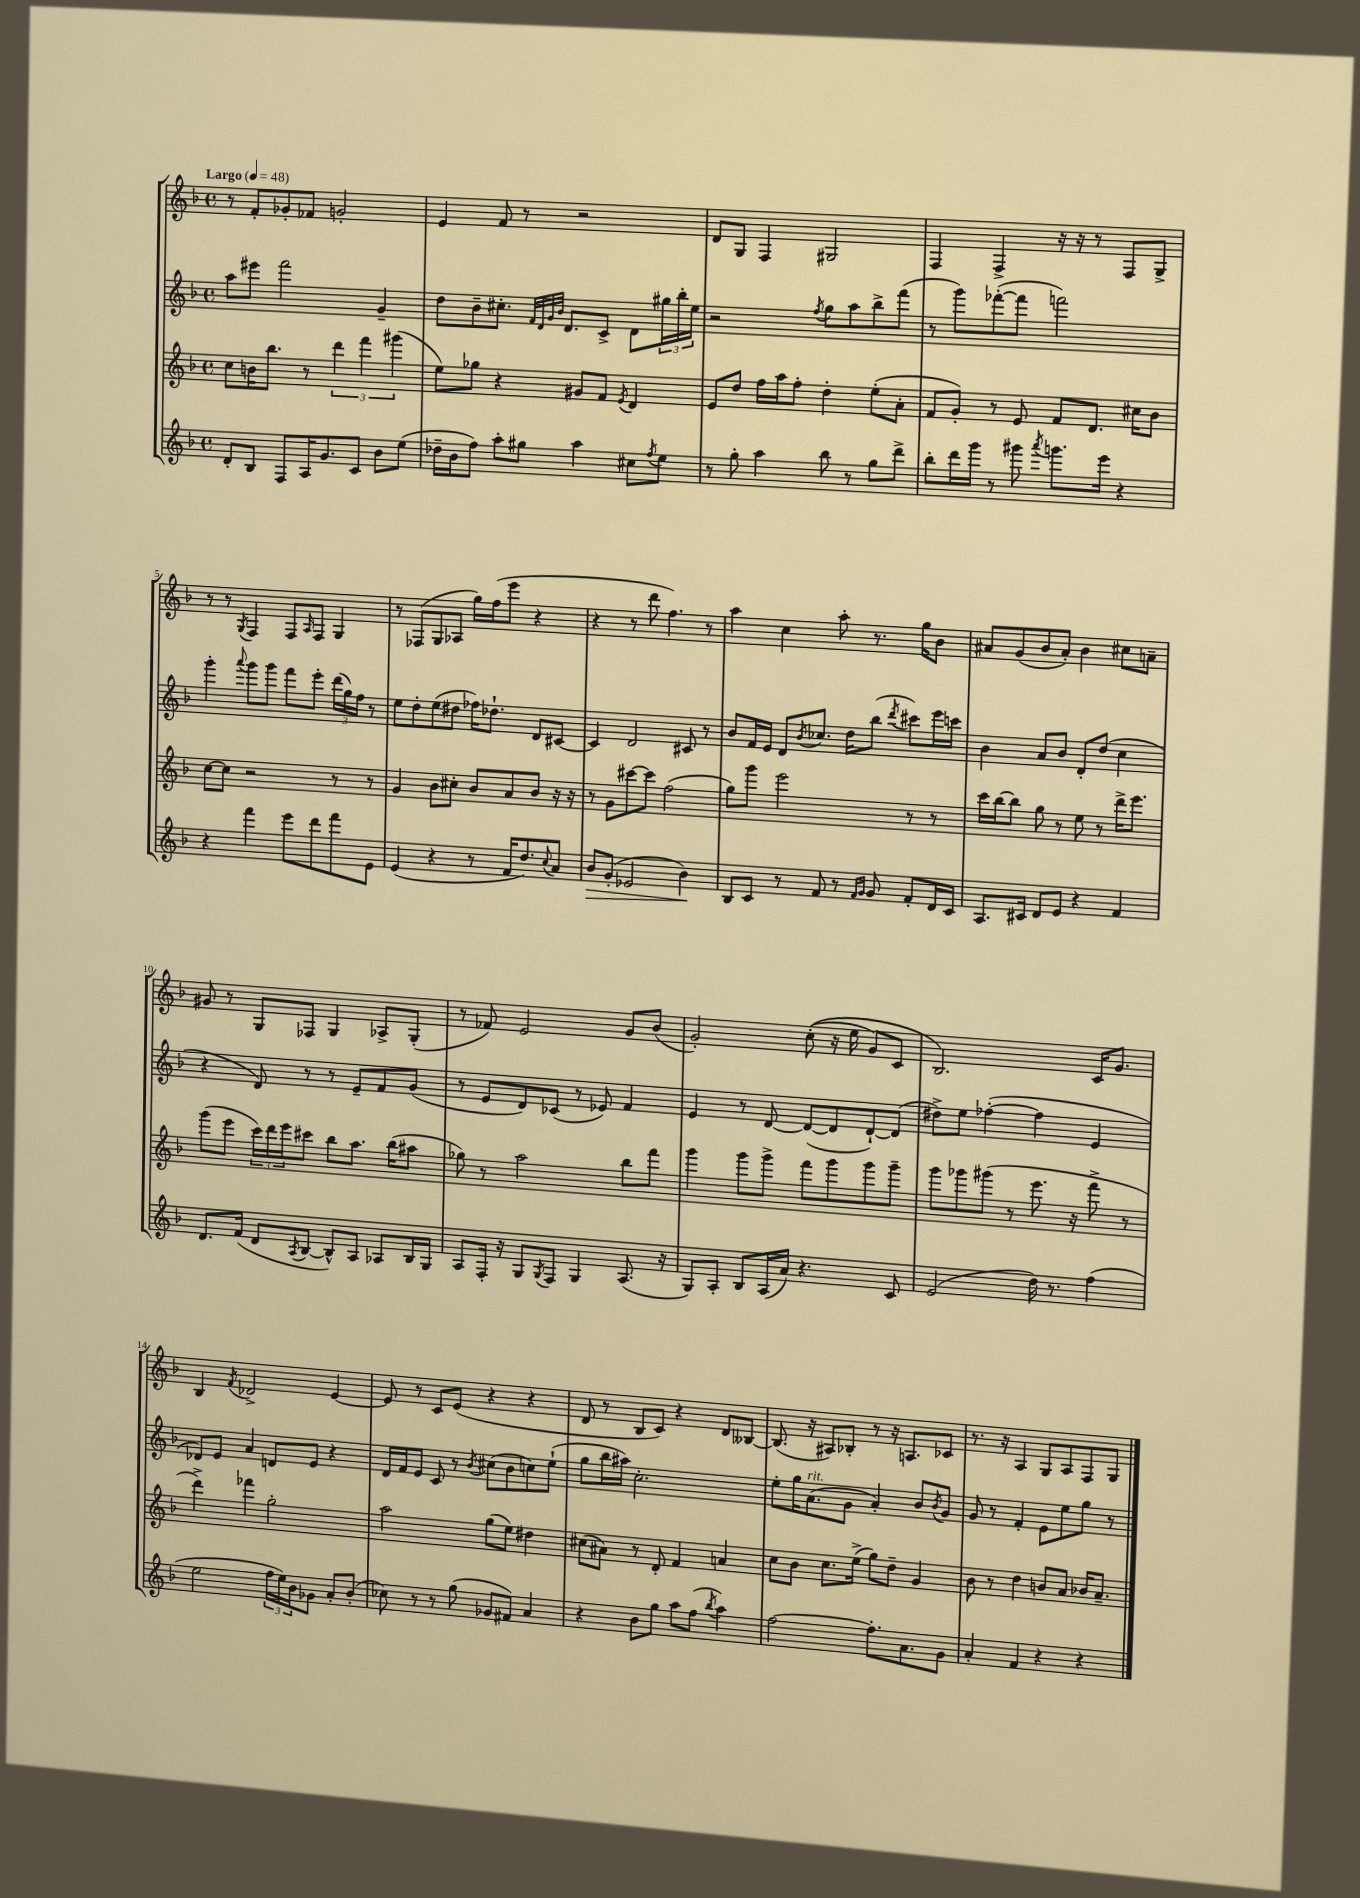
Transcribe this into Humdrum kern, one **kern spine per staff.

**kern	**dynam	**kern	**kern	**kern
*part4	*part4	*part3	*part2	*part1
*staff4	*staff4	*staff3	*staff2	*staff1
*clefG2	*	*clefG2	*clefG2	*clefG2
*k[b-]	*	*k[b-]	*k[b-]	*k[b-]
*M4/4	*	*M4/4	*M4/4	*M4/4
*met(c)	*	*met(c)	*met(c)	*met(c)
*MM48	*	*MM48	*MM48	*MM48
=1	=1	=1	=1	=1
!	!	!	!	!LO:TX:a:B:t=Largo
8d'/L	.	8cc\L	8aa\L	8r
8B-/J	.	16bn\K	8eee#X\J	8f'/L
.	.	8.bb-\J	.	.
8F/L	.	.	2fff\	8g-X'/
16A/K	.	8r	.	8f-X/J
8.g/	.	.	.	.
.	.	6ddd\	.	2gn'/
8c/J	.	.	.	.
.	.	6fff\	.	.
8b-\L	.	.	4g~/	.
.	.	(6ggg#X\	.	.
(8ee\J	.	.	.	.
=2	=2	=2	=2	=2
16dd-X~\LL	.	8ee\L)	8dd\L	4e/
16b-\J	.	.	.	.
8ff\J)	.	8gg-X\J	8b-~\	.
8aa'\L	.	4r	8.cc#X'\J	8f/
8gg#X\J	.	.	.	8r
.	.	.	32qqf/LLL	.
.	.	.	32qqd/	.
.	.	.	32qqg/	.
.	.	.	32qqb-/JJJ	.
.	.	.	8.d/L	.
4aa\	.	8g#X/L	.	2r
.	.	8f/J	8c^/J	.
.	.	8qe/	.	.
8cc#X\L	.	4d/	8d\L	.
8qff/	.	.	.	.
8ee\J	.	.	24gg#X\L	.
.	.	.	24bb-'\	.
.	.	.	24ee\JJ	.
=3	=3	=3	=3	=3
8r	.	8e/L	2r	8d/L
8gg'\	.	8dd/J	.	8G/J
4aa\	.	16ff\LL	.	4F/
.	.	16aa\J	.	.
.	.	8ff'\J	.	.
.	.	.	8qff/	.
8bb-\	.	4dd'\	8gg\L	2G#X/
8r	.	.	8aa\	.
8gg\L	.	(8ee'\L	8bb-^\	.
8ddd^\J	.	8a'\J	(8fff\J	.
=4	=4	=4	=4	=4
8bb-'\L	.	8f/L	8r	4F/
16ddd\L	.	8g'/J)	8ggg\L)	.
16ggg\JJ	.	.	.	.
8r	.	8r	([8fff-X'\	4F^/
8ggg#X\	.	8e/	8fff-\J]	.
8qaaa/	.	.	.	.
8.gggn\L	.	8f/L	2fffn\)	16r
.	.	.	.	16r
.	.	8.d/J	.	8r
16eee\Jk	.	.	.	.
4r	.	.	.	8F/L
.	.	16cc#X\KL	.	.
.	.	8b-\J	.	8G^/J
!!LO:LB:g=z
=5	=5	=5	=5	=5
4r	.	[8cc\L	4ggg'\	8r
.	.	8cc\J]	.	8r
.	.	.	8qqaaa/	8qG/
4fff\	.	2r	8ggg\L	4F/
.	.	.	8ggg\J	.
8eee\L	.	.	8fff\L	8F/L
.	.	.	.	16qqA/
8ddd\	.	.	8eee'\J	8F/J
8fff\	.	8r	(24ddd\LL	4G/
.	.	.	24gg\)	.
.	.	.	24ff\JJ	.
8e\J	.	8r	8r	.
=6	=6	=6	=6	=6
(4e/	.	4g/	8ee\L	8r
.	.	.	8dd'\	(8F-X/L
4r	.	8b-\L	(8ee\	8G/
.	.	8cc#X'\J	8dd#X\J	8A-X/J
8r	.	8b-/L	16ff-X\KL)	16gg\LL)
.	.	.	8.dd-X`\J	(16ff\J
16f/KL	.	8a/	.	8eee\J
8.dd/)	.	.	.	.
.	.	8b-/J	8d/L	4r
8qqcc/	.	.	.	.
8a/J	.	16r	[8c#X/J	.
.	.	16r	.	.
=7	=7	=7	=7	=7
!	!LO:HP:b	!	!	!
8b-/L	>	8r	4c#/]	4r
(8g'/J	.	8g\L	.	.
2e-X/	.	[8ccc#X\	2d/	8r
.	.	8ccc#\J]	.	8ddd\
.	.	(2ff\	.	4.ff\)
4b-\)	.	.	8c#X/	.
.	.	.	8r	8r
.	]	.	.	.
=8	=8	=8	=8	=8
8B-/L	.	8gg\L)	8b-/L	4aa\
8c/J	.	8ggg\J	16f/L	.
.	.	.	16e/JJ	.
8r	.	2eee\	8d/L	4cc\
.	.	.	8qb-/	.
8f/	.	.	8.cc-X/J	.
8r	.	.	.	8aa'\
.	.	.	16dd\KL	.
16qqf/LL	.	.	.	.
16qqg/JJ	.	.	.	.
8g/	.	.	(8bb-\J	8.r
.	.	.	8qddd/	.
8f'/L	.	8r	8ccc#X\L)	.
.	.	.	.	16gg\KL
16d/L	.	8r	16eee\L	8b-\J
16c/JJ	.	.	16cccn\JJ	.
=9	=9	=9	=9	=9
8.A/L	.	16ccc\LL	4b-\	8a#X/L
.	.	[16bb-\J	.	.
.	.	8bb-\J]	.	(8g/
16c#X/Jk	.	.	.	.
8d/L	.	8gg\	8a/L	8b-/
8e/J	.	8r	8b-/J	8a#'/J)
4r	.	8ee\	8d'/L	4b-\
.	.	8r	(8dd/J	.
4f/	.	16ddd^\KL	4cc\	8cc#X\L
.	.	8.eee\J	.	.
.	.	.	.	8an~\J
!!LO:LB:g=z
=10	=10	=10	=10	=10
8.d/L	.	(8ggg\L	4r	8g#X/
.	.	8eee\J	.	8r
(16f/Jk	.	.	.	.
8d/L	.	24ccc\LL)	8d/)	8G/L
.	.	24ddd\	.	.
.	.	24eee\J	.	.
8qA/	.	.	.	.
[8B-/J	.	8ccc#X\J	8r	8F-X/J
8B-^^/L])	.	8bb-\L	8r	4G/
8A/J	.	8.aa\J	8e~/L	.
8A-X/L	.	.	8f/	8A-X^/L
.	.	(16bb-\KL	.	.
16B-/L	.	8aa#X\J	(8g/J	(8G'/J
16G/JJ	.	.	.	.
=11	=11	=11	=11	=11
8A/L	.	8gg-X\)	8r	8r
16F'/Jk	.	8r	8e/L	8f-X/)
16r	.	.	.	.
8G/L	.	2aa\	8d/)	2e/
8qG/	.	.	.	.
8F/J	.	.	(8c-X/J	.
4G/	.	.	8r	.
.	.	.	8e-X/)	.
(8.A/	.	8bb-\L	4f/	8g/L
.	.	8fff\J	.	(8b-/J
16r	.	.	.	.
=12	=12	=12	=12	=12
8G/L)	.	4ggg\	4e/	2g'/)
8A'/J	.	.	.	.
8B-/L	.	8ggg\L	8r	.
(16A/L	.	8ggg^\J	[8d/	.
16a/JJ)	.	.	.	.
4.r	.	8fff\L	(8d/L_	((8cc'\
.	.	8ggg\	8d/]	16r
.	.	.	.	16ee\
.	.	8ggg\	[8d`/)	8g/L)
8c/	.	8ggg~\J	(8d/J]	8c/J
=13	=13	=13	=13	=13
(2e/	.	8ggg\L	8dd#X^\L)	2.B-/)
.	.	8ggg-X\	8ee\J	.
.	.	(8ggg#X\J	([4ff-X'\	.
.	.	8r	.	.
16dd\)	.	8.eee\	4ff-\]	.
8.r	.	.	.	.
.	.	16r	.	.
(4ff\	.	8fff^\	4e/	16c/KL
.	.	.	.	8.g/J
.	.	8r	.	.
!!LO:LB:g=z
=14	=14	=14	=14	=14
2ee\	.	4ddd^\)	8d-X/L)	4B-/
.	.	.	8e/J	.
.	.	.	.	8qf/
.	.	4fff-X\	4a/	2d-X^/
24ff\LL	.	2gg'\	8dn/L	.
24ee\)	.	.	.	.
24b-\J	.	.	.	.
8g-X\J	.	.	8e/J	.
8a'/L	.	.	4r	[4e/
(8b-'/J	.	.	.	.
=15	=15	=15	=15	=15
8cc-X\)	.	2aa\	16d/LL	8e/]
.	.	.	16f/J	.
8r	.	.	8e/J	8r
8r	.	.	8c/	8c/L
(8gg\	.	.	8r	(8e/J
.	.	.	8qb-/	.
8g-X/L	.	(8gg\L	(8cc#X\L	4r
8f#X/J)	.	8ee\J)	8b-\	.
4a/	.	4dd#X\	8ccn\)	4r
.	.	.	(8ee`\J	.
=16	=16	=16	=16	=16
4r	.	(8cc#X\L	8gg\L	8d/
.	.	8a#X\J)	16bb-\L	8r
.	.	.	16aa#X\JJ)	.
8b-\L	.	8r	2.cc'\	8B-/L
8gg\J	.	8d'/	.	8c/J)
8aa\L	.	4f/	.	4r
(8ff\J	.	.	.	.
8qbb-/	.	.	.	.
4aa\)	.	4an/	.	8d/L
.	.	.	.	[8B--X/J
=17	=17	=17	=17	=17
[2ff\	.	8cc\L	8ee'\L	(8.B--/]
.	.	8b-\J	16gg\K	.
!	!	!	!LO:TX:a:i:t=rit.	!
.	.	.	(8.a\	16r
.	.	8.cc\L	.	8A#X/L)
.	.	.	8g\J	8B-X'/J
.	.	(16ee^\Jk	.	.
8.ff'\L]	.	8gg\L)	4a'/)	8r
.	.	8dd~\J	.	16r
8.a\	.	.	.	8.An/L
.	.	4g/	8b-/L	.
.	.	.	8qb-/	.
8g\J	.	.	8g/J	8c-X/J
=18	=18	=18	=18	=18
4a'/	.	8b-\	8g/	8.r
.	.	8r	8r	.
.	.	.	.	16r
4f/	.	4dd\	4f'/	4A/
4r	.	8bn/L	8e\L	8G/L
.	.	8a/J	8ee\	8A/
4r	.	16b-X/KL	8gg\J	8F/
.	.	8.a~/J	.	.
.	.	.	8r	8G/J
==	==	==	==	==
*-	*-	*-	*-	*-
